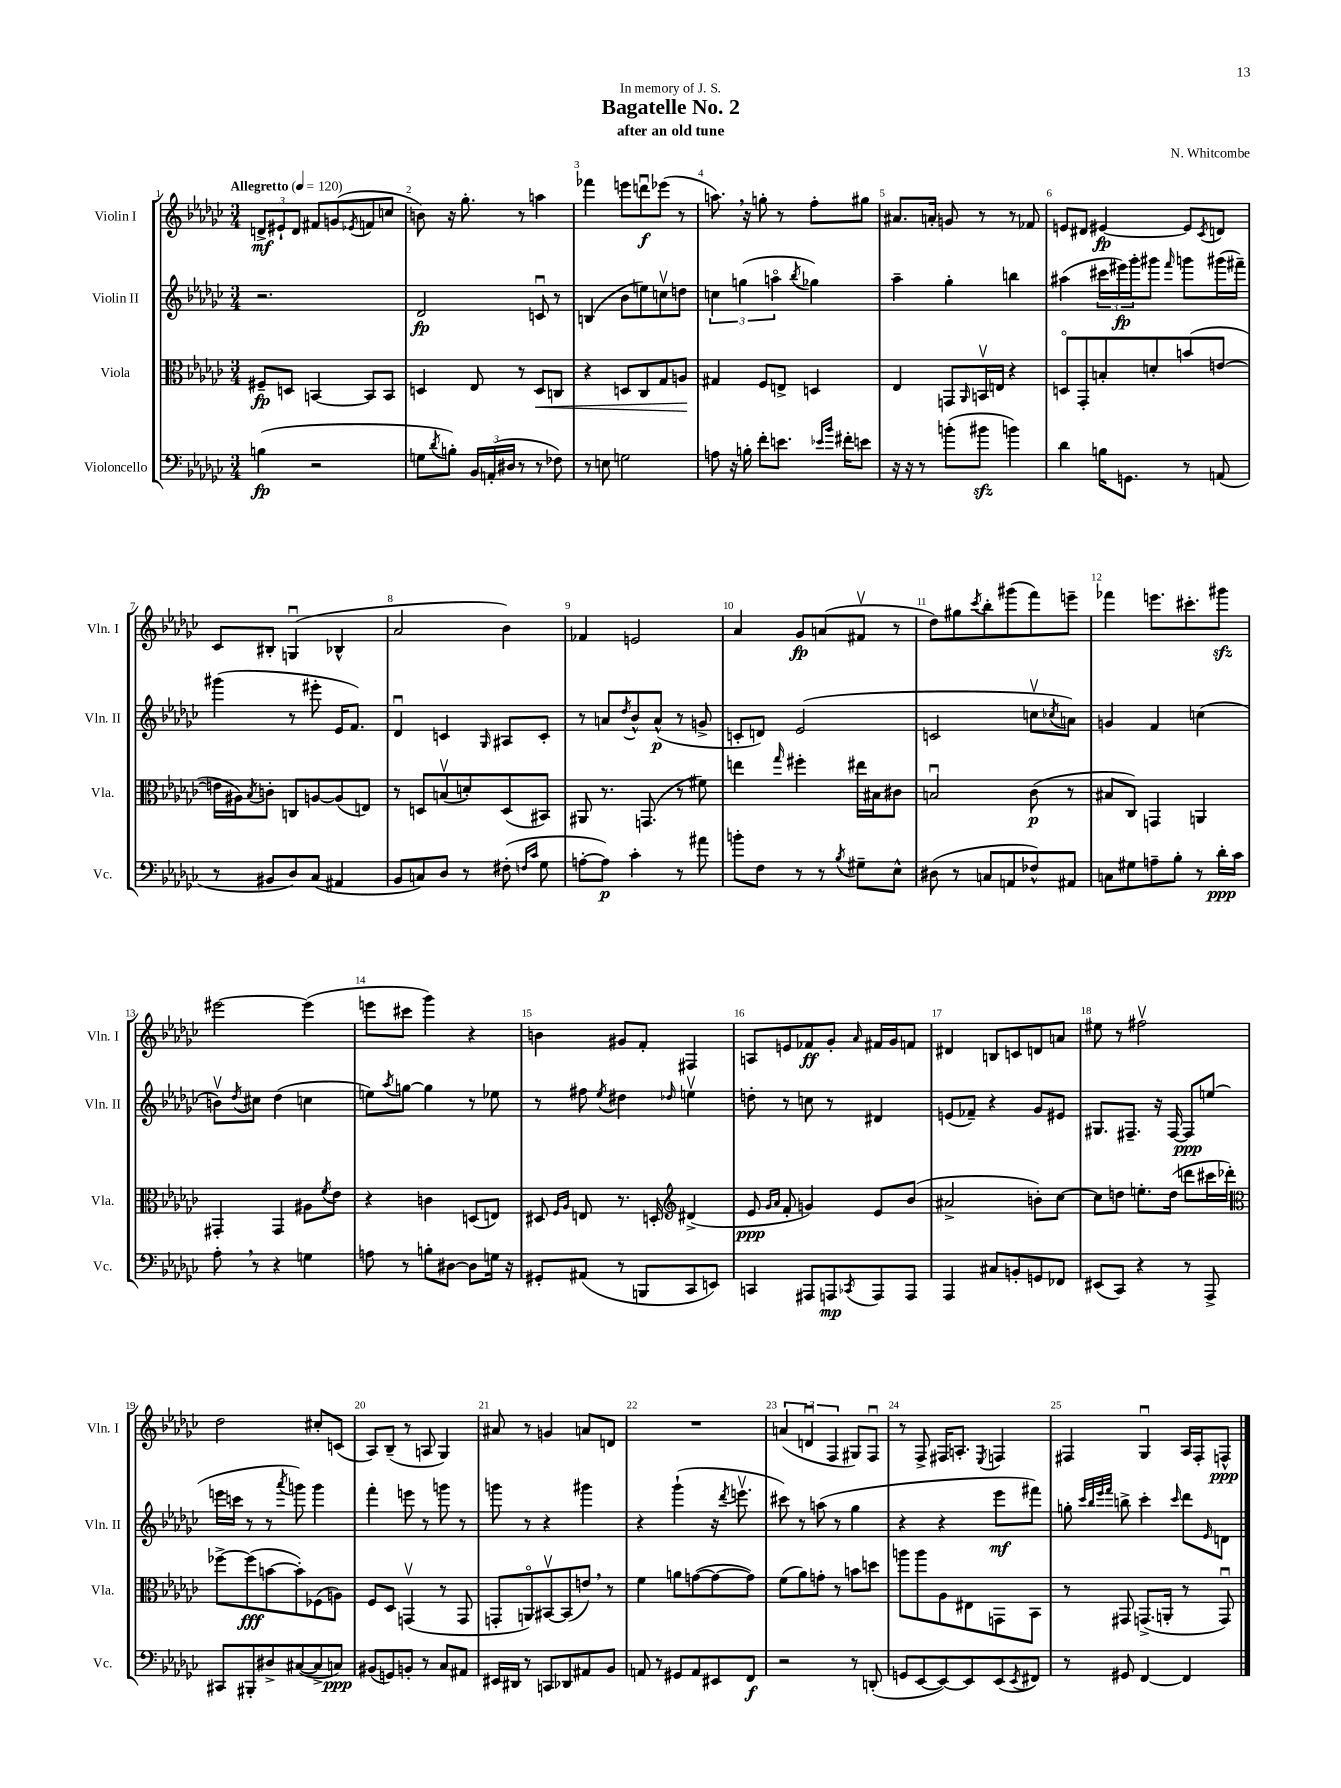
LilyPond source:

\header { title = "Bagatelle No. 2" composer = "N. Whitcombe" subtitle = "after an old tune" dedication = "In memory of J. S." }
<<
\new StaffGroup <<
\new Staff = "s0" \with { instrumentName = "Violin I" shortInstrumentName = "Vln. I" } {
    \clef treble \key ges \major \numericTimeSignature \time 3/4 \tempo "Allegretto" 4 = 120
    \tuplet 3/2 { d'8->\mf eis'8-! d'8 } fis'8 g'8( \acciaccatura { ees'8 } f'8 c''8 |
    b'8) r16 ges''8.-. r8 a''4 |
    fes'''4 e'''8 d'''8\downbow\f ees'''8( r8 |
    a''8.) \breathe r16 g''8-. r8 f''8-. gis''8 |
    ais'8. a'16-. g'8 r8 r8 fes'8 |
    e'8 dis'8 eis'4~\fp eis'8 \acciaccatura { ces'8 } d'8 |
    ces'8 bis8-. g4\downbow( bes4-^ |
    aes'2 bes'4) |
    fes'4 e'2 |
    aes'4 ges'8\fp a'8( fis'8\upbow r8 |
    des''8) gis''8 \acciaccatura { ces'''8 } bes''8-. gis'''8( f'''8) e'''8-- |
    fes'''4 e'''8. cis'''8.-. gis'''8\sfz |
    eis'''2~ eis'''4( |
    e'''8 cis'''8 ges'''4) r4 |
    b'4 gis'8 f'8-. fis4 |
    a8 e'8 fes'8\ff ges'8-. \grace { aes'16 } fis'16 ges'16 f'8 |
    dis'4 b8 c'8 d'8 a'8 |
    eis''8 r8 fis''2\upbow |
    des''2 cis''8-. c'8( |
    aes8) bes8--( r8 a8 ges4) |
    ais'8 r8 g'4 a'8 d'8 |
    R2. |
    \tuplet 3/2 { a'4( d'4\downbow f4 } gis8) f8\downbow |
    r8 f8-> fis16 a8.-. \acciaccatura { ees8 } f4 |
    fis4 ges4\downbow aes16 fis16-. f8-^\ppp \bar "|." |
}
\new Staff = "s1" \with { instrumentName = "Violin II" shortInstrumentName = "Vln. II" } {
    \clef treble \key ges \major \numericTimeSignature \time 3/4
    r2. |
    des'2\fp c'8\downbow r8 |
    b4( bes'8 e''8) c''8\upbow d''8 |
    \tuplet 3/2 { c''4 g''4( a''4\flageolet } \acciaccatura { bes''8 } ges''4) |
    aes''4-- ges''4-. b''4 |
    ais''4( \tuplet 3/2 { cis'''16 eis'''16\fp) ges'''16-. } gis'''8 \grace { f'''16 } g'''8 gis'''16( fis'''16--) |
    gis'''4( r8 eis'''8-. ees'16 f'8.) |
    des'4\downbow c'4 \grace { ges16 } ais8 c'8-. |
    r8 a'8 \acciaccatura { des''8 } bes'8-^ a'8-^\p( r8 g'8-> |
    c'8-. d'8) ees'2( |
    c'2 c''8\upbow \acciaccatura { ces''8 } a'8) |
    g'4 f'4 c''4( |
    b'8\upbow) \acciaccatura { des''8 } cis''8 des''4( c''4 |
    e''8) \acciaccatura { aes''8 } g''8~ g''4 r8 ees''8 |
    r8 fis''8 \acciaccatura { ees''8 } dis''4 \grace { des''16 } e''4\upbow |
    d''8-. r8 c''8 r8 dis'4 |
    e'8( fes'8--) r4 ges'8 eis'8 |
    gis8. fis8.-- r16 fis16~ fis8\ppp e''8( |
    e'''16 c'''16 r8 r8 \acciaccatura { aes'''8 } g'''8) g'''4 |
    f'''4-. e'''8 r8 g'''8 r8 |
    g'''8 r8 r4 gis'''4 |
    r4 ges'''4-!( r16 \acciaccatura { des'''8 } e'''8.\upbow |
    cis'''8) r8 a''8( r8 ges''4 |
    r4 r4 ees'''8\mf fis'''8) |
    g''8-. \grace { ces'''32 bes''32 ees'''32 f'''32 } b''8-> ces'''4-. \grace { ces'''16 } des'''8 \grace { ees'16 } d'8 \bar "|." |
}
\new Staff = "s2" \with { instrumentName = "Viola" shortInstrumentName = "Vla." } {
    \clef alto \key ges \major \numericTimeSignature \time 3/4
    fis8--\fp d8 b,4~ b,8 b,8 |
    d4 ees8 r8 d8\< c8 |
    r4 d8 ces8 ges8 a8\! |
    gis4 f8 e8-> d4 |
    ees4 g,8 \grace { aes,16 } b,16\upbow e16 r4 |
    d8\flageolet ges,8-. b8-. d'8-. b'8( e'8~ |
    e'16 ais16) \acciaccatura { bes8 } c'8-. c8 a8~ a8( e8) |
    r8 d8 b8\upbow( d'8-.) d8( bis,8) |
    ais,8 r8. g,8.( r8 fis'8) |
    e''4 \grace { ges''16 } fis''4-. eis''16 bis16 cis'8 |
    b2\downbow ces'8\p( r8 |
    bis8 ces8) g,4 a,4 |
    gis,4-. gis,4 ais8 \acciaccatura { f'8 } ees'8 |
    r4 c'4 d8( e8) |
    dis8 \grace { f16 aes16 } e8 r8. d16-. \clef treble dis'4->( |
    ees'8\ppp \grace { ges'16 aes'16 } f'8-. g'4) ees'8 bes'8( |
    ais'2-> b'8-.) ces''8~ |
    ces''8 d''8 e''8.-. d''16( d'''8 cis'''16 des'''16-.) |
    \clef alto fes''8~-> fes''8\fff( b'8~ b'8-.) fes8( a8) |
    f8 des8 g,4\upbow( r8 g,8 |
    g,8-. a,8\flageolet) bis,8~\upbow bis,8( e'8) \breathe r8 |
    f'4 a'8 g'8~( g'8~ g'8) |
    f'8( aes'8) g'8-. r8 b'8 d''8 |
    a''8 a''8 aes8 eis8 g,8 bes,8 |
    r8 gis,8 g,8.->( a,16-. r8 g,8\downbow) \bar "|." |
}
\new Staff = "s3" \with { instrumentName = "Violoncello" shortInstrumentName = "Vc." } {
    \clef bass \key ges \major \numericTimeSignature \time 3/4
    b4\fp( r2 |
    g8 \acciaccatura { des'8 } b8-.) \tuplet 3/2 { bes,16 a,16-.( dis16 } r8 r8 fes8) |
    r8 e8 g2 |
    a8 r16 b16-. f'8-. e'8. \grace { ees'16 bes'16 } fis'16-. e'8 |
    r16 r16 r8 b'8-.( bis'8\sfz b'4) |
    des'4 b16 g,8. r8 a,8( |
    r8 bis,8 des8) ces8( ais,4 |
    bes,8 c8) des8 r8 fis8-.( \grace { f16 ces'16 } ges8 |
    a8~-. a8\p) ces'4-. r8 ais'8 |
    b'8-. f8 r8 r8 \acciaccatura { bes8 } gis8-- ees8-^ |
    dis8( r8 c8 a,8 fes8-^) ais,8 |
    c8 gis8 a8-- bes8-. r8 des'16-.\ppp ces'16 |
    aes8-. \breathe r8 r4 g4 |
    a8 r8 b8-. dis8~ dis8 g16 r16 |
    gis,8-. ais,8( r8 b,,8 ces,8 e,8) |
    c,4 ais,,8 a,,8\mp \acciaccatura { ces,8 } a,,8 a,,8 |
    aes,,4 cis8 b,8-. g,8 fes,8 |
    eis,8( ces,8) r4 r8 aes,,8-> |
    cis,8 bis,,8-. dis8-> cis8~( cis8-> c8\ppp) |
    bis,8( g,8) b,8-. r8 ces8 ais,8 |
    eis,16 dis,16 r8 c,8 des,8 ais,8 bes,8 |
    a,8 r8 gis,8 a,8 eis,8 f,8\f |
    r2 r8 d,8-.( |
    g,8 ees,8~ ees,8~) ees,8 ees,8( \acciaccatura { ees,8 } fis,8) |
    r8 gis,8 f,4~ f,4 \bar "|." |
}
>>
>>
\layout { \context { \Score \override BarNumber.break-visibility = ##(#f #t #t) barNumberVisibility = #all-bar-numbers-visible } }
